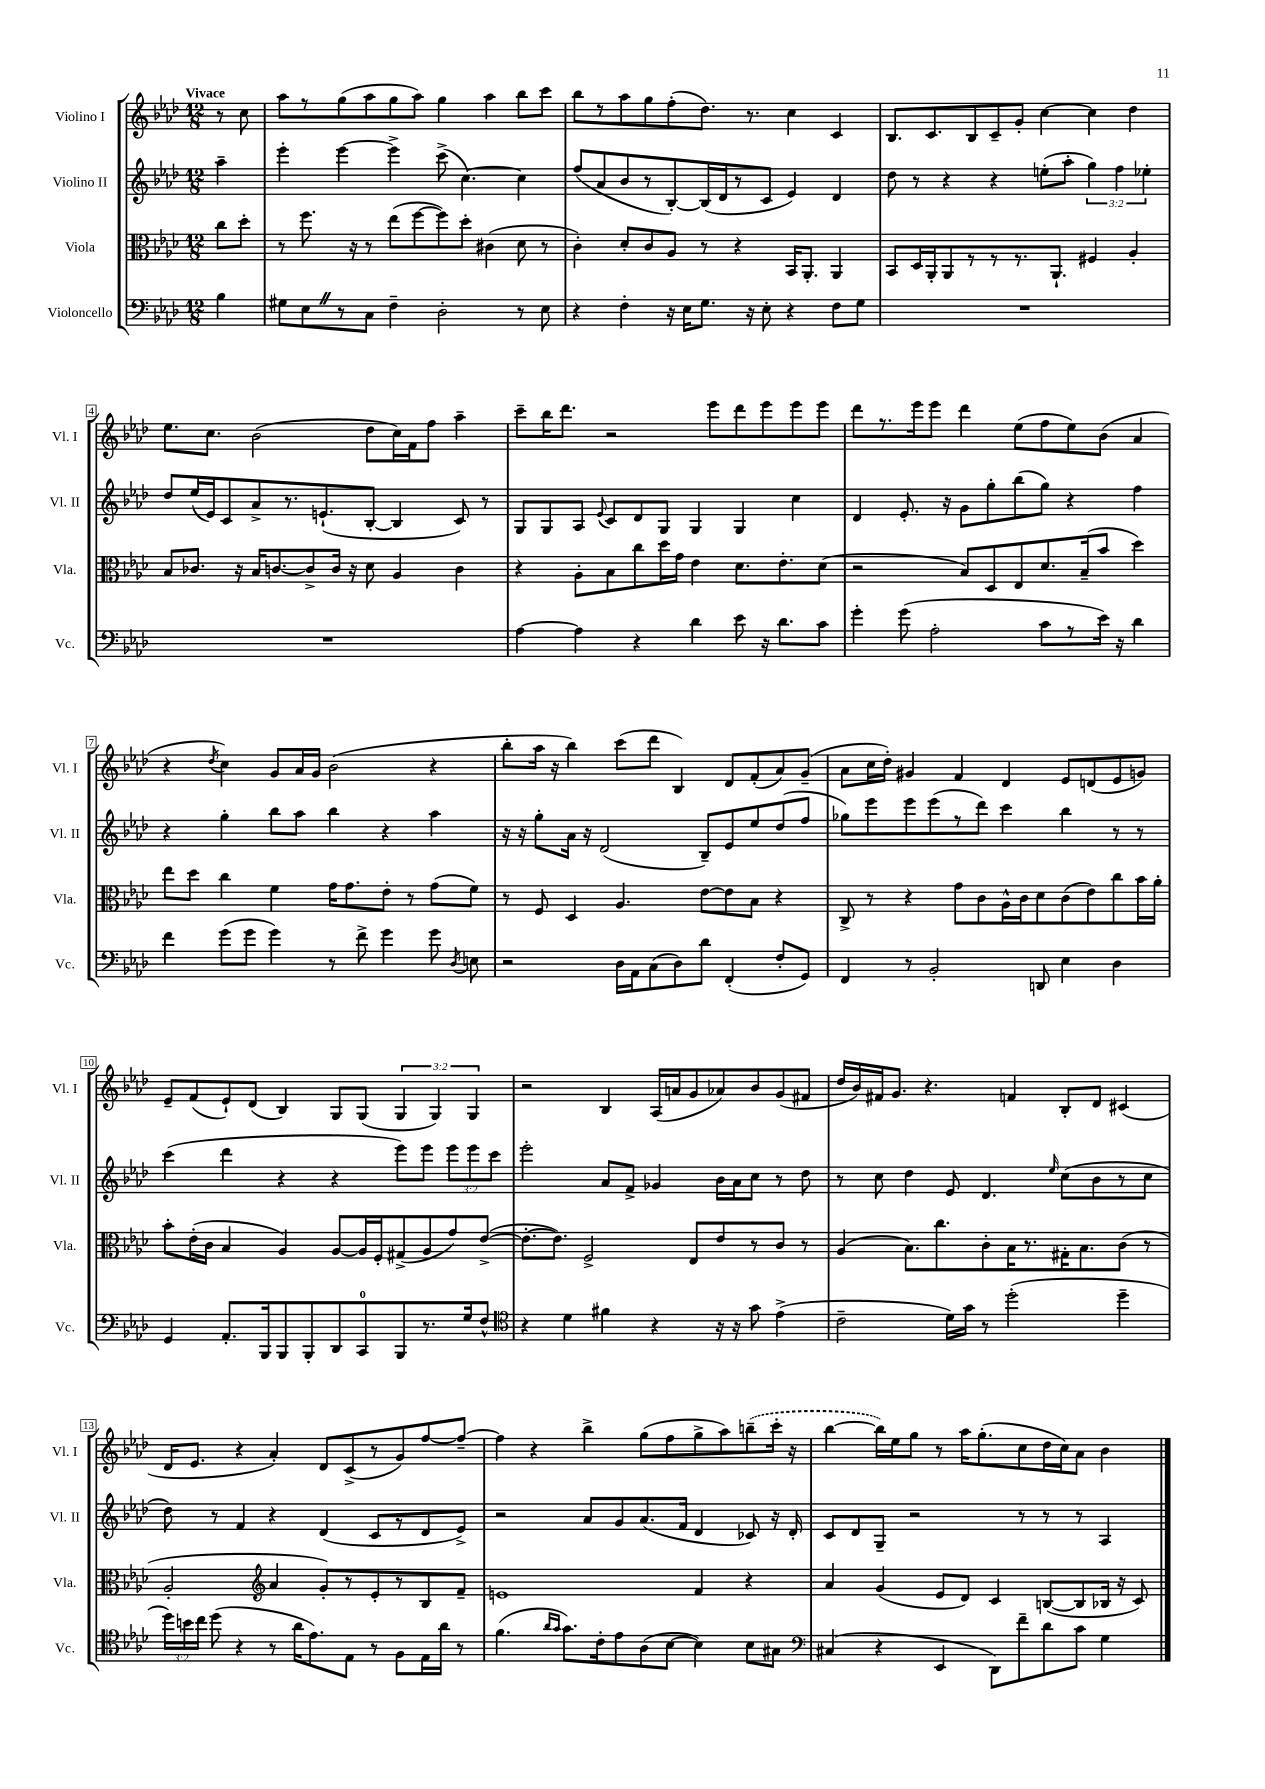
<<
\new StaffGroup <<
\new Staff = "s0" \with { instrumentName = "Violino I" shortInstrumentName = "Vl. I" } {
    \clef treble \key aes \major \numericTimeSignature \time 12/8 \override Staff.TupletNumber.text = #tuplet-number::calc-fraction-text \partial 4 \tempo "Vivace"
    \autoBeamOff r8 c''8 |
    aes''8[ r8 g''8( aes''8 g''8 aes''8]) g''4 aes''4 bes''8[ c'''8] |
    bes''8[ r8 aes''8 g''8 f''8-.( des''8.]) r8. c''4 c'4 |
    bes8.[ c'8. bes8 c'8-- g'8]-. c''4~ c''4 des''4 |
    ees''8.[ c''8.] bes'2( des''8[ c''16) f'16 f''8] aes''4-- |
    c'''8[-- bes''16 des'''8.] r2 ees'''8[ des'''8 ees'''8 ees'''8 ees'''8] |
    des'''8[ r8. ees'''16 ees'''8] des'''4 ees''8[( f''8 ees''8) bes'8]( aes'4 |
    r4 \acciaccatura { des''8 } c''4) g'8[ aes'16 g'16] bes'2( r4 |
    bes''8[-. aes''16] r16 bes''4) c'''8[( des'''8] bes4) des'8[ f'8-.( aes'8) g'8]--( |
    aes'8[ c''16 des''16]-.) gis'4 f'4 des'4 ees'8[ d'8( ees'8 g'8]) |
    ees'8[-- f'8( ees'8-!) des'8]( bes4) g8[ g8]( \tuplet 3/2 { g4 g4) g4 } |
    r2 bes4 aes16[( a'16 g'8 aes'8) bes'8 g'8( fis'8] |
    des''16[ bes'16) fis'16 g'8.] r4. f'4 bes8[-. des'8] cis'4( |
    des'16[ ees'8.] r4 aes'4-.) des'8[ c'8->( r8 g'8) f''8~ f''8]~-- |
    f''4 r4 bes''4-> g''8[( f''8 g''8-> aes''8) \once \slurDashed b''8--( c'''16]-. r16 |
    bes''4~ bes''16[) ees''16 g''8] r8 aes''16[ g''8.-.( c''8 des''16 c''16) aes'8] bes'4 \bar "|." |
}
\new Staff = "s1" \with { instrumentName = "Violino II" shortInstrumentName = "Vl. II" } {
    \clef treble \key aes \major \numericTimeSignature \time 12/8 \override Staff.TupletNumber.text = #tuplet-number::calc-fraction-text \partial 4
    \autoBeamOff aes''4-- |
    ees'''4-. ees'''4~ ees'''4-> c'''8->( c''4.~) c''4 |
    f''8[( aes'8 bes'8 r8 bes8~-.) bes16( des'16 r8 c'8] ees'4) des'4 |
    des''8 r8 r4 r4 e''8[-.( aes''8]-. \tuplet 3/2 { g''4) f''4 ees''4-. } |
    des''8[ ees''16( ees'16) c'8 aes'8-> r8. e'8.-!( bes8]~-. bes4 c'8) r8 |
    g8[ g8 aes8] \appoggiatura { ees'8 } c'8[ des'8 g8] g4 g4 c''4 |
    des'4 ees'8.-. r16 g'8[ g''8-. bes''8( g''8]) r4 f''4 |
    r4 g''4-. bes''8[ aes''8] bes''4 r4 aes''4 |
    r16 r16 g''8[-. aes'16] r16 des'2( bes8[--) ees'8 ees''8 des''8( f''8] |
    ges''8[) ees'''8 ees'''8 ees'''8( r8 des'''8]) c'''4 bes''4 r8 r8 |
    c'''4( des'''4 r4 r4 ees'''8[) ees'''8] \tuplet 3/2 { ees'''8[ ees'''8 c'''8] } |
    ees'''2-. aes'8[ f'8]-> ges'4 bes'16[ aes'16 c''8] r8 des''8 |
    r8 c''8 des''4 ees'8 des'4. \grace { ees''16 } c''8[( bes'8 r8 c''8] |
    des''8) r8 f'4 r4 des'4( c'8[ r8 des'8 ees'8]->) |
    r2 aes'8[ g'8 aes'8.( f'16] des'4 ces'8) r16 des'16-. |
    c'8[ des'8 g8]-- r2 r8 r8 r8 aes4 \bar "|." |
}
\new Staff = "s2" \with { instrumentName = "Viola" shortInstrumentName = "Vla." } {
    \clef alto \key aes \major \numericTimeSignature \time 12/8 \partial 4
    \autoBeamOff c''8[ des''8]-. |
    r8 f''8. r16 r8 ees''8[( f''8~ f''8) des''8]-. cis'4( des'8 r8 |
    c'4-.) des'8[-. c'8 aes8] r8 r4 bes,16[ aes,8.]-. aes,4 |
    bes,8[ des16 aes,16-. aes,8 r8 r8 r8. aes,8.]-! fis4 aes4-. |
    bes8[ ces'8.] r16 bes16[ c'8.~ c'8-> c'16] r16 des'8 aes4 c'4 |
    r4 aes8[-. bes8 c''8 des''16 g'16] ees'4 des'8.[ ees'8.-. des'8]( |
    r2 bes8[) des8 ees8 des'8. bes16--( bes'8] des''4) |
    ees''8[ des''8] c''4 f'4 g'16[ g'8. ees'8]-. r8 g'8[( f'8]) |
    r8 f8 des4 aes4. ees'8[~ ees'8 bes8] r4 |
    c8-> r8 r4 g'8[ c'8 aes16-^ c'16 des'8 c'8( ees'8) c''8 bes'16 aes'16]-. |
    bes'8[-. ees'16-.( c'16] bes4 aes4) aes8[~ aes16 f16-. gis8->( aes8 g'8) ees'8]~->( |
    ees'8.[~-. ees'8.]) f2-> ees8[ ees'8 r8 c'8] r8 |
    aes4( bes8.[) c''8. c'8-. bes16 r8. gis16-. bes8. c'8]( r8 |
    aes2-. \clef treble aes'4 g'8[-.) r8 ees'8-. r8 bes8 f'8]-- |
    e'1 f'4 r4 |
    aes'4 g'4( ees'8[ des'8]) c'4 b8[~( b8 bes16] r16 c'8) \bar "|." |
}
\new Staff = "s3" \with { instrumentName = "Violoncello" shortInstrumentName = "Vc." } {
    \clef bass \key aes \major \numericTimeSignature \time 12/8 \override Staff.TupletNumber.text = #tuplet-number::calc-fraction-text \partial 4
    \autoBeamOff bes4 |
    gis8[ ees8 \once \override BreathingSign.text = \markup { \musicglyph "scripts.caesura.straight" } \breathe r8 c8] f4-- des2-. r8 ees8 |
    r4 f4-. r16 ees16[ g8.] r16 ees8-. r4 f8[ g8] |
    R1. |
    R1. |
    aes4~ aes4 r4 des'4 ees'8 r16 des'8.[ c'8] |
    g'4-. g'8( aes2-. c'8[ r8 ees'16]) r16 des'4 |
    f'4 g'8[( g'8] g'4) r8 f'8-> g'4 g'8 \acciaccatura { des8 } e8 |
    r2 des16[ aes,16 c8( des8) des'8] f,4-.( f8[-. g,8]) |
    f,4 r8 bes,2-. d,8 ees4 des4 |
    g,4 aes,8.[-. bes,,16 bes,,8 bes,,8-. des,8 c,8-0 bes,,8 r8. g16 f8]-^ |
    \clef tenor r4 des'4 fis'4 r4 r16 r16 g'8 ees'4->( |
    c'2-- des'16[) g'16] r8 des''2-.( des''4-- |
    \tuplet 3/2 { des''16[) b'16 c''16] } des''8( r4 r8 aes'16[ ees'8.) ees8] r8 f8[ ees16 aes'16] r8 |
    f'4.( \grace { aes'16[ g'16] } g'8.[) c'16-. ees'8 aes8( bes8]~ bes4) bes8[ gis8] |
    \clef bass cis4( r4 ees,4 des,8[) f'8-- des'8 c'8] g4 \bar "|." |
}
>>
>>
\layout { \context { \Score \override BarNumber.stencil = #(make-stencil-boxer 0.1 0.3 ly:text-interface::print) } }
